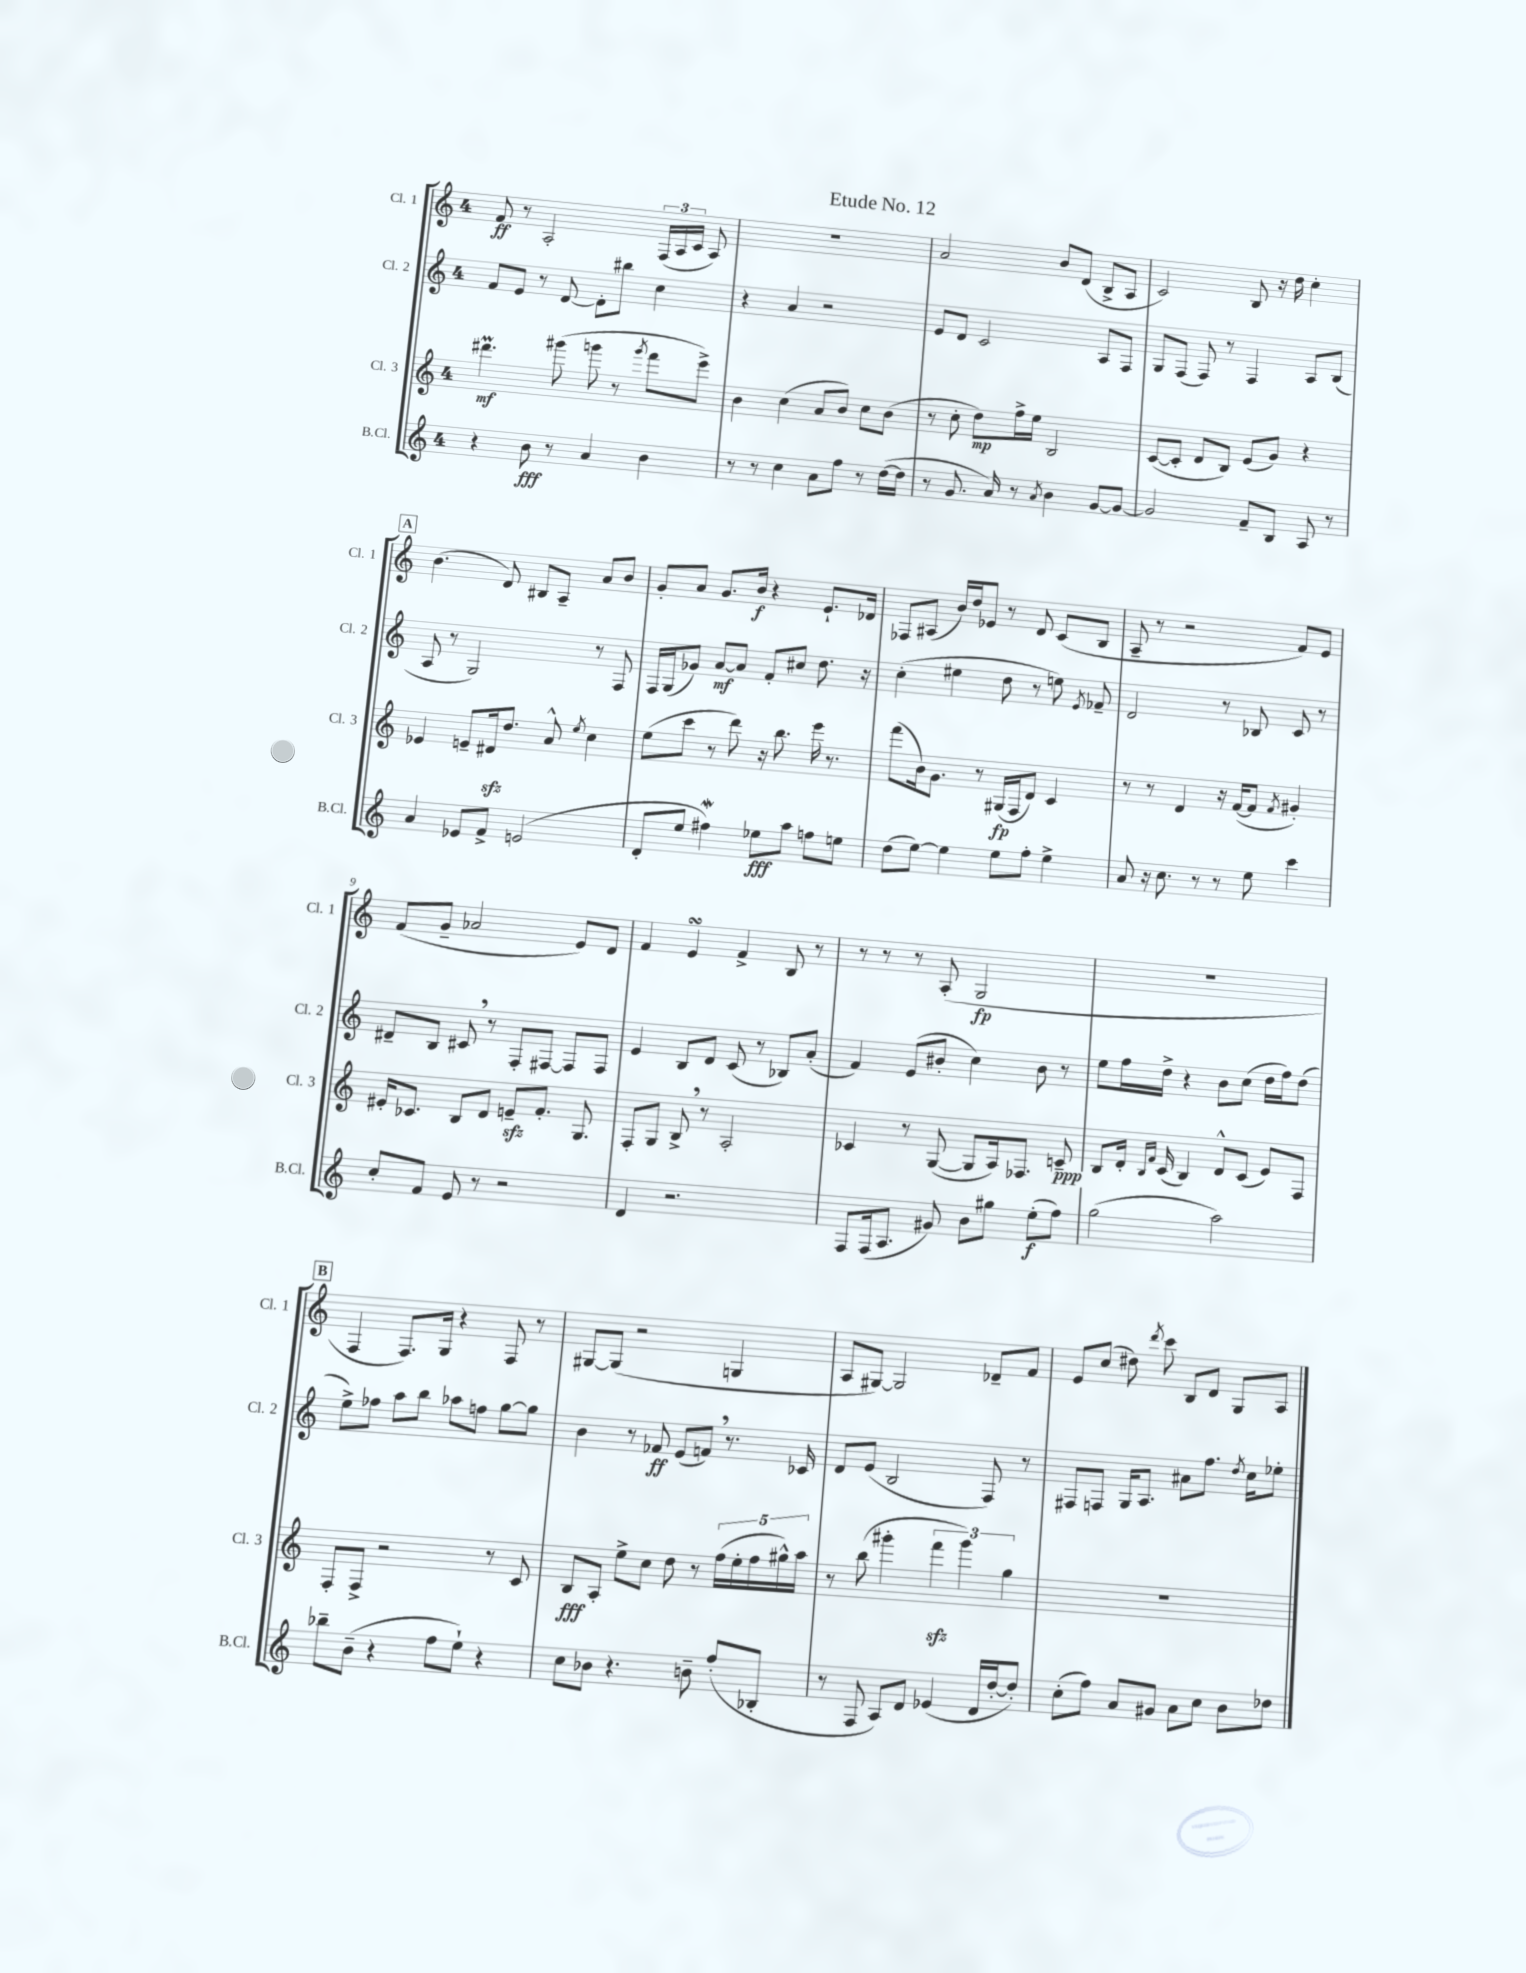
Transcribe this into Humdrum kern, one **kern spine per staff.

**kern	**kern	**kern	**kern
*staff4	*staff3	*staff2	*staff1
*clefG2	*clefG2	*clefG2	*clefG2
*k[]	*k[]	*k[]	*k[]
*M4/4	*M4/4	*M4/4	*M4/4
4r	4.ddd#\	8f/L	8f/
.	.	8e/J	8r
8b\	.	8r	2A'/
8r	(8ggg#\	[8d/	.
4a/	8ggg\	8d'\]L	.
.	8r	8bb#\J	.
.	8qggg/	.	.
4b\	8fff\L	4cc\	(24F/LL
.	.	.	24A/
.	.	.	24c/JJ
.	8eee^\J)	.	8A/)
=	=	=	=
8r	4b\	4r	1r
8r	.	.	.
4cc\	(4cc\	4a/	.
8a\L	8a/L	2r	.
8ff\J	8b/J)	.	.
8r	8cc\L	.	.
([16dd\LL	(8b\J	.	.
16dd\]JJ	.	.	.
=	=	=	=
8r	8r	8e/L	2a/
8.g/	8cc'\	8d/J	.
.	8dd\L)	2c/	.
16a/)	.	.	.
8r	16ff^\L	.	.
.	16ee\JJ	.	.
8qa/	.	.	.
4b\	2B/	.	8b/L
.	.	.	(8d/J
[8g/L	.	8A/L	8B^/L
8g/_J	.	8F/J	8A/J
=	=	=	=
2g/]	([8c/L	8G/L	2c/)
.	8c'/]J	(8F/J	.
.	8d/L	8F/)	.
.	8B/J)	8r	.
8f~/L	(8e/L	4F/	8B/
8B/J	8g/J)	.	16r
.	.	.	16dd\
8A/	4r	8A/L	4cc'\
8r	.	(8B/J	.
=	=	=	=
4a/	4e-/	8A/	(4.b\
.	.	8r	.
8e-/L	8e~/L	2G/)	.
8f^/J	16d#/k	.	8d/)
.	8.dd/J	.	.
(2e/	.	.	8B#/L
.	8a^^/	.	8A~/J
.	8qee/	.	.
.	4cc\	8r	8a/L
.	.	8F/	8b/J
=	=	=	=
8d'/L	(8ee\L	16F/LL	8g'/L
.	.	(16G/J	.
8ee/J	8ccc\J	8g-/J)	8a/J
4ff#\)	8r	[8a/L	8.g/L
.	8ddd\)	8a/]J	.
.	.	.	16b/Jk
8ee-\L	16r	8f'/L	4r
.	8.bb\	.	.
8aa\J	.	8cc#/J	.
8ff\L	16eee\	8.dd\	8.e`/L
.	8.r	.	.
8ee\J	.	.	.
.	.	16r	16d-/Jk
=	=	=	=
(8dd\L	(8fff\L	(4cc'\	8F-/L
[8ee\J)	16b\k)	.	(8A#/J
.	8.g\J	.	.
4ee\]	.	4ee#\	16b/LL)
.	.	.	16dd/J
.	8r	.	8e-/J
8ee\L	(16G#/LL	8dd\	8r
.	16F/J	.	.
8ff'\J	8d/J)	8r	8d/
4ee^\	4c/	8ee\)	(8c/L
.	.	8qe/	.
.	.	8f-~/	8B/J
=	=	=	=
8a/	8r	2d/	8A~/
16r	8r	.	8r
8.cc\	.	.	.
.	4d/	.	2r
8r	.	.	.
8r	16r	8r	.
.	([16f/LK	.	.
8ee\	8f/]J	8B-/	.
.	8qf/	.	.
4ccc\	4g#'/)	8c/	8f/L)
.	.	8r	8e/J
=	=	=	=
8cc'/L	16e#'/LK	8d#~/L	(8f/L
.	8.c-/J	.	.
8f/J	.	8B/J	8g~/J
8e/	8B/L	8c#/	2a-/
8r	8d/J	8r	.
2r	8e~/L	8F'/L	.
.	8.f'/J	[8F#/J	.
.	.	8F#/]L	8e/L)
.	8.G/	.	.
.	.	8F#/J	8d/J
=	=	=	=
4d/	8F'/L	4e/	4f/
.	8G/J	.	.
2.r	8B^/	8B/L	4e/
.	8r	8d/J	.
.	2A'/	(8c/	4f^/
.	.	8r	.
.	.	8B-/L)	8B/
.	.	(8a'/J	8r
=	=	=	=
8F/L	4c-/	4f/)	8r
(16F/k	.	.	8r
8.A/J	.	.	.
.	8r	(8e/L	8r
8g#/)	([8G/	8b#'/J	(8A'/
8b\L	8G/]L	4cc\)	2G/
8gg#\J	16A/k)	.	.
.	8.F-/J	.	.
(8ee'\L	.	8b#\	.
8ff\J)	8c~/	8r	.
=	=	=	=
(2gg\	8B/L	8ee\L	1r
.	16d'/Jk	16ff\L	.
.	16qqB/LL	.	.
.	16qqf/JJ	.	.
.	(16c/	16dd^\JJ	.
.	4B/)	4r	.
2aa\)	8d^^/L	8b\L	.
.	(8c/J	(8cc\J	.
.	8e/L)	16dd\LL	.
.	.	16ff\J)	.
.	8F/J	(8dd\J	.
=	=	=	=
8bb-~\L	8F'/L	8ee^\L)	4F/
(8b~\J	8F^/J	8ff-\J	.
4r	2r	8aa\L	8.F/L)
.	.	8bb\J	.
.	.	.	16G/Jk
8ff\L	.	8aa-\L	4r
8ee`\J)	.	8ff\J	.
4r	8r	[8gg\L	8F/
.	8c/	8gg\]J	8r
=	=	=	=
8cc\L	8B/L	4b\	[8G#/L
8b-\J	8A'/J	.	(8G#/]J
4.r	8ee^\L	8r	2r
.	8cc\J	8f-/	.
.	8dd\	(8e/L	.
8b~\	8r	8f/J)	.
(8ff'/L	(20ff\LL	8.r	4G/
.	20ee'\	.	.
.	20ff\	.	.
8B-'/J	.	.	.
.	20gg#^^\)	.	.
.	.	16c-/	.
.	20aa\JJ	.	.
=	=	=	=
8r	8r	8d/L	8A/L
8F/	(8bb\	(8e/J	[8G#/J)
8A/L)	4ggg#'\	2B/	2G#/]
8d/J	.	.	.
(4e-/	6fff\	.	.
.	6ggg#\)	.	.
16d/LL	.	8F/)	8d-~/L
[16dd'/J	.	.	.
.	6gg\	.	.
8dd'/]J)	.	8r	8f/J
=	=	=	=
(8cc'\L	1r	8F#/L	8e/L
8ff\J)	.	8F/J	(8cc/J
8a/L	.	16G/LK	8dd#\)
.	.	8.A/J	.
.	.	.	8qddd/
8g#/J	.	.	8ccc\
8a\L	.	8a#\L	8B/L
8cc\J	.	8.ff\J	8d/J
8b\L	.	.	8G/L
.	.	8qdd/	.
.	.	16cc\LK	.
8dd-\J	.	8ee-'\J	8A/J
==	==	==	==
*-	*-	*-	*-
